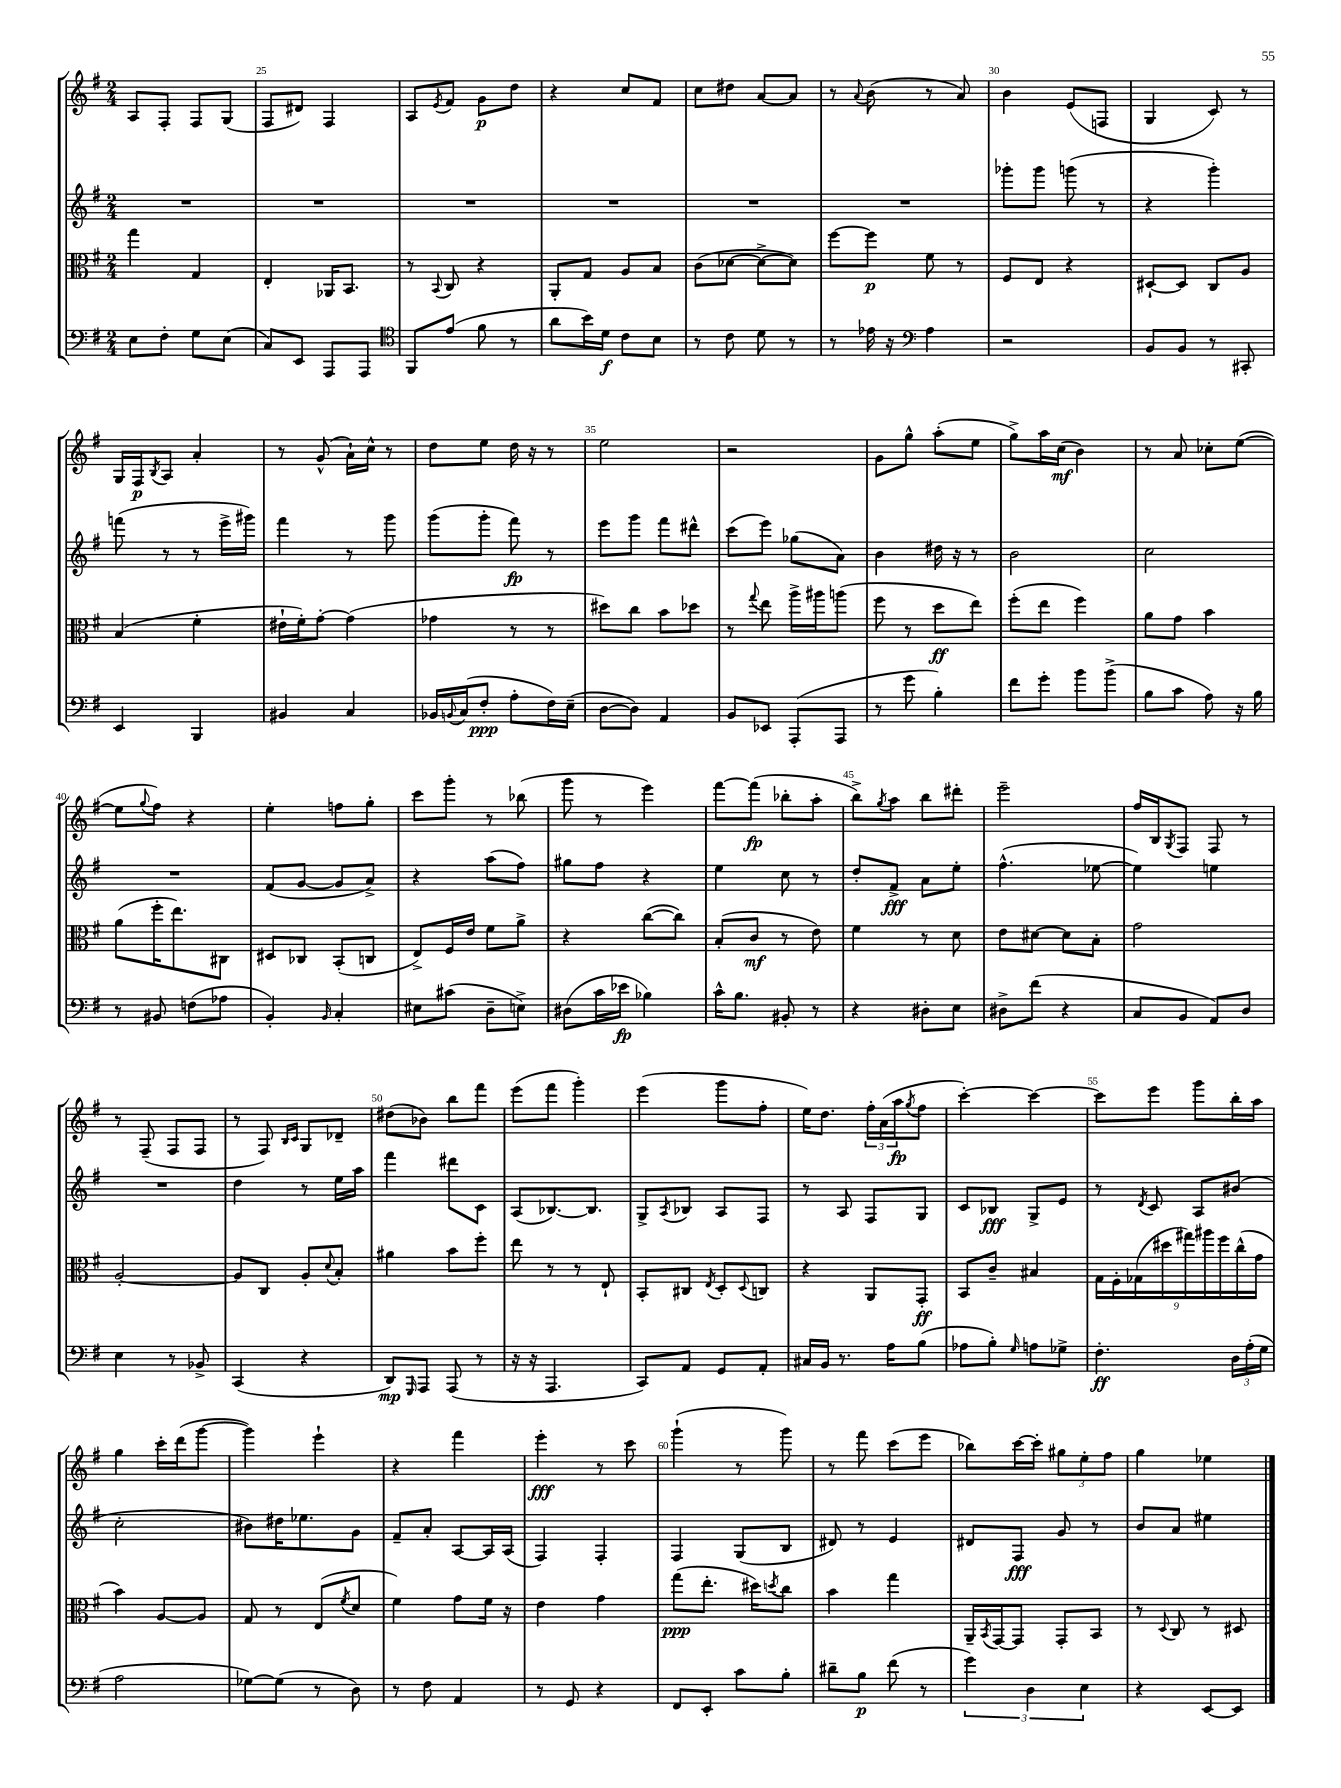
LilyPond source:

<<
\new StaffGroup <<
\new Staff = "s0" {
    \clef treble \key g \major \numericTimeSignature \time 2/4
    a8 fis8-. fis8 g8( |
    fis8 dis'8) fis4 |
    a8 \acciaccatura { e'8 } fis'8 g'8\p d''8 |
    r4 c''8 fis'8 |
    c''8 dis''8 a'8~ a'8 |
    r8 \appoggiatura { a'8 } b'8( r8 a'8) |
    b'4 e'8( f8 |
    g4 c'8) r8 |
    g16 fis16\p \acciaccatura { b8 } a8 a'4-. |
    r8 g'8-^( a'16-!) c''16-^ r8 |
    d''8 e''8 d''16 r16 r8 |
    e''2 |
    r2 |
    g'8 g''8-^ a''8-.( e''8 |
    g''8->) a''16 c''16\mf( b'4) |
    r8 a'8 ces''8-. e''8~( |
    e''8 \appoggiatura { g''8 } fis''8) r4 |
    e''4-. f''8 g''8-. |
    c'''8 g'''8-. r8 bes''8( |
    g'''8 r8 e'''4) |
    fis'''8~ fis'''8\fp( bes''8-. a''8-. |
    b''8->) \acciaccatura { g''8 } a''8 b''8 dis'''8-. |
    e'''2-- |
    fis''16 b16 \acciaccatura { g8 } fis8 fis8 r8 |
    r8 fis8--( fis8 fis8 |
    r8 fis8) \grace { b16 c'16 } g8 des'8-- |
    dis''8( bes'8) b''8 fis'''8 |
    e'''8( fis'''8 g'''4-.) |
    e'''4( g'''8 fis''8-. |
    e''16) d''8. \tuplet 3/2 { fis''16-. a'16( a''16\fp } \acciaccatura { g''8 } fis''8 |
    c'''4~-.) c'''4~ |
    c'''8 e'''8 g'''8 b''16-. a''16 |
    g''4 c'''16-. d'''16( g'''8~ |
    g'''4) e'''4-! |
    r4 fis'''4 |
    e'''4-.\fff r8 c'''8 |
    g'''4-!( r8 g'''8) |
    r8 fis'''8 c'''8( e'''8 |
    bes''8) c'''16~ c'''16-. \tuplet 3/2 { gis''8 e''8-. fis''8 } |
    g''4 ees''4 \bar "|." |
}
\new Staff = "s1" {
    \clef treble \key g \major \numericTimeSignature \time 2/4
    R2 |
    R2 |
    R2 |
    R2 |
    R2 |
    R2 |
    ges'''8-. ges'''8 g'''8( r8 |
    r4 g'''4-.) |
    f'''8( r8 r8 e'''16-> gis'''16) |
    fis'''4 r8 g'''8 |
    g'''8( g'''8-. fis'''8\fp) r8 |
    e'''8 g'''8 fis'''8 dis'''8-^ |
    c'''8( e'''8) ges''8( a'8) |
    b'4 dis''16 r16 r8 |
    b'2 |
    c''2 |
    R2 |
    fis'8( g'8~ g'8 a'8->) |
    r4 a''8( fis''8) |
    gis''8 fis''8 r4 |
    e''4 c''8 r8 |
    d''8-. fis'8->\fff a'8 e''8-. |
    fis''4.-^( ees''8~ |
    ees''4) e''4 |
    R2 |
    d''4 r8 e''16 a''16 |
    fis'''4 dis'''8 c'8 |
    a8( bes8.~) bes8. |
    g8-> \acciaccatura { a8 } bes8 a8 fis8 |
    r8 a8 fis8 g8 |
    c'8 bes8\fff g8-> e'8 |
    r8 \acciaccatura { d'8 } c'8 a8 bis'8( |
    c''2-. |
    bis'8) dis''16 ees''8. g'8 |
    fis'8-- a'8-. a8~ a16 a16( |
    fis4) fis4-. |
    fis4 g8( b8 |
    dis'8) r8 e'4 |
    dis'8 fis8\fff g'8 r8 |
    b'8 a'8 eis''4 \bar "|." |
}
\new Staff = "s2" {
    \clef alto \key g \major \numericTimeSignature \time 2/4
    g''4 g4 |
    e4-. aes,16 b,8. |
    r8 \appoggiatura { b,8 } c8 r4 |
    a,8-. g8 a8 b8 |
    c'8( des'8~ des'8~-> des'8) |
    fis''8~ fis''8\p fis'8 r8 |
    fis8 e8 r4 |
    dis8~-! dis8 c8 a8 |
    b4( fis'4-. |
    eis'16-! fis'16-.) g'8~-. g'4( |
    ges'4 r8 r8 |
    dis''8) c''8 b'8 des''8 |
    r8 \appoggiatura { g''8 } e''8 a''16-> ais''16 a''8( |
    fis''8 r8 d''8\ff e''8) |
    fis''8-.( e''8 fis''4) |
    a'8 g'8 b'4 |
    a'8( fis''16-. e''8.) cis8 |
    dis8 ces8 b,8-.( c8 |
    e8->) fis16 e'16 fis'8 a'8-> |
    r4 c''8~( c''8) |
    b8-.( c'8\mf r8 e'8) |
    fis'4 r8 d'8 |
    e'8 dis'8~ dis'8 b8-. |
    g'2 |
    a2~-. |
    a8 c8 a8-. \appoggiatura { d'8 } b8-. |
    ais'4 b'8 fis''8-. |
    e''8 r8 r8 e8-! |
    b,8-. cis8 \acciaccatura { e8 } d8-. \appoggiatura { d8 } c8 |
    r4 a,8 g,8-.\ff |
    b,8 c'8-- bis4 |
    \tuplet 9/8 { g16 fis16-. ges16( dis''16 gis''16) ais''16 fis''16 c''16-^( g'16 } |
    b'4) a8~ a8 |
    g8 r8 e8( \acciaccatura { fis'8 } d'8 |
    fis'4) g'8 fis'16 r16 |
    e'4 g'4 |
    g''8\ppp( e''8.-. dis''16) \acciaccatura { d''8 } c''8 |
    b'4 g''4 |
    a,16-- \acciaccatura { b,8 } g,16~ g,8 g,8-. b,8 |
    r8 \appoggiatura { d8 } c8 r8 dis8 \bar "|." |
}
\new Staff = "s3" {
    \clef bass \key g \major \numericTimeSignature \time 2/4
    e8 fis8-. g8 e8( |
    c8) e,8 a,,8 a,,8 |
    \clef tenor fis,8 e'8( fis'8 r8 |
    a'8 b'16) d'16\f c'8 b8 |
    r8 c'8 d'8 r8 |
    r8 ees'16 r16 \clef bass a4 |
    r2 |
    b,8 b,8 r8 cis,8-. |
    e,4 b,,4 |
    bis,4 c4 |
    bes,16 \appoggiatura { b,8 } c16( fis8-.\ppp a8-. fis16) e16--( |
    d8~ d8) a,4 |
    b,8 ees,8 a,,8-.( a,,8 |
    r8 g'8 b4-.) |
    fis'8 g'8-. b'8 b'8->( |
    b8 c'8 a8) r16 b16 |
    r8 bis,8 f8( aes8 |
    b,4-.) \grace { b,16 } c4-. |
    eis8 cis'8( d8-- e8->) |
    dis8( c'16 ees'16\fp bes4) |
    c'16-^ b8. bis,8-. r8 |
    r4 dis8-. e8 |
    dis8-> fis'8( r4 |
    c8 b,8 a,8) d8 |
    e4 r8 bes,8-> |
    c,4( r4 |
    d,8\mp) \grace { g,,16 } a,,8 a,,8( r8 |
    r16 r16 a,,4. |
    c,8) a,8 g,8 a,8-. |
    cis16 b,16 r8. a16 b8( |
    aes8 b8-.) \grace { g16 } a8 ges8-> |
    fis4.-.\ff \tuplet 3/2 { d16 a16-.( g16 } |
    a2 |
    ges8~) ges8( r8 d8) |
    r8 fis8 a,4 |
    r8 g,8 r4 |
    fis,8 e,8-. c'8 b8-. |
    dis'8-- b8\p fis'8( r8 |
    \tuplet 3/2 { g'4) d4 e4 } |
    r4 e,8~ e,8 \bar "|." |
}
>>
>>
\layout { \context { \Score currentBarNumber = #24 \override BarNumber.break-visibility = ##(#f #t #t) barNumberVisibility = #(every-nth-bar-number-visible 5) } }
